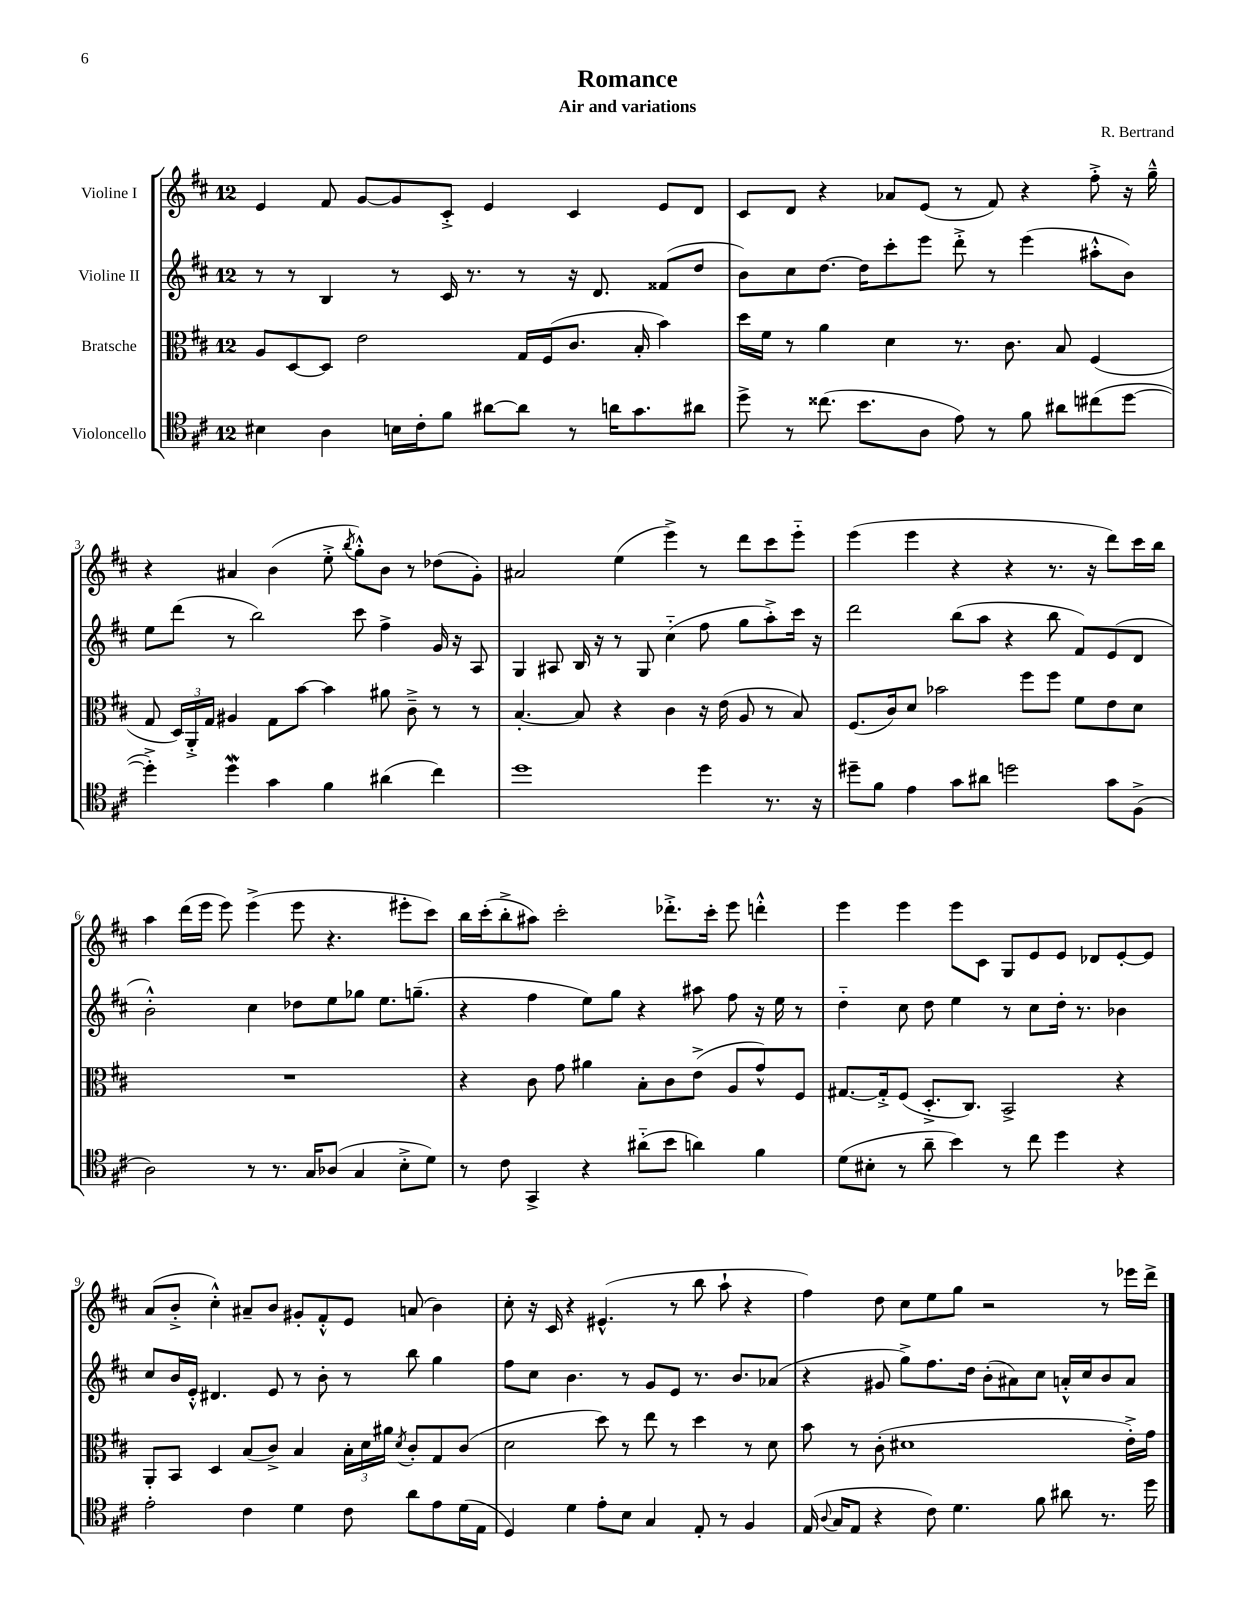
\header { title = "Romance" composer = "R. Bertrand" subtitle = "Air and variations" }
<<
\new StaffGroup <<
\new Staff = "s0" \with { instrumentName = "Violine I" } {
    \clef treble \key d \major \once \override Staff.TimeSignature.style = #'single-digit \time 12/8
    \autoBeamOff e'4 fis'8 g'8[~ g'8 cis'8]-.-> e'4 cis'4 e'8[ d'8] |
    cis'8[ d'8] r4 aes'8[ e'8]( r8 fis'8) r4 fis''8-.-> r16 g''16---^ |
    r4 ais'4 b'4( e''8-.-> \acciaccatura { b''8 } g''8[-.-^) b'8] r8 des''8[( g'8]-.) |
    ais'2 e''4( e'''4->) r8 d'''8[ cis'''8 e'''8]-_ |
    e'''4( e'''4 r4 r4 r8. r16 d'''8[) cis'''16 b''16] |
    a''4 d'''16[( e'''16] e'''8) e'''4->( e'''8 r4. eis'''8[-. cis'''8]) |
    b''16[ cis'''16-.( b''8-.-> ais''8]) cis'''2-. des'''8.[-.-> cis'''16]-. e'''8 d'''4-.-^ |
    e'''4 e'''4 e'''8[ cis'8] g8[ e'8 e'8] des'8[ e'8~-. e'8] |
    a'8[( b'8]-.-> cis''4-.-^) ais'8[-- b'8] gis'8[-. fis'8-.-^ e'8] a'8( b'4) |
    cis''8-. r16 cis'16 r4 eis'4.-^( r8 b''8 a''8-! r4 |
    fis''4) d''8 cis''8[ e''8 g''8] r2 r8 ees'''16[ d'''16]-> \bar "|." |
}
\new Staff = "s1" \with { instrumentName = "Violine II" } {
    \clef treble \key d \major \once \override Staff.TimeSignature.style = #'single-digit \time 12/8
    \autoBeamOff r8 r8 b4 r8 cis'16 r8. r8 r16 d'8. fisis'8[( d''8] |
    b'8[) cis''8 d''8.]~ d''16[ cis'''8-. e'''8] d'''8-.-> r8 e'''4( ais''8[-.-^ b'8]) |
    e''8[ d'''8]( r8 b''2) cis'''8 fis''4-> g'16 r16 a8 |
    g4 ais8 b16 r16 r8 g8 cis''4-_( fis''8 g''8[ a''8-.->) cis'''16] r16 |
    d'''2 b''8[( a''8] r4 b''8 fis'8[) e'8( d'8] |
    b'2-.-^) cis''4 des''8[ e''8 ges''8] e''8.[ g''8.]--( |
    r4 fis''4 e''8[) g''8] r4 ais''8 fis''8 r16 e''16 r8 |
    d''4-_ cis''8 d''8 e''4 r8 cis''8[ d''16]-. r8. bes'4 |
    cis''8[ b'16 e'16]-.-^ dis'4. e'8 r8 b'8-. r8 b''8 g''4 |
    fis''8[ cis''8] b'4. r8 g'8[ e'8] r8. b'8.[ aes'8]( |
    r4 gis'8 g''8[->) fis''8. d''16] b'8[-.( ais'8) cis''8] a'16[-.-^ cis''16 b'8 a'8] \bar "|." |
}
\new Staff = "s2" \with { instrumentName = "Bratsche" } {
    \clef alto \key d \major \once \override Staff.TimeSignature.style = #'single-digit \time 12/8
    \autoBeamOff a8[ d8~ d8] e'2 g16[ fis16( cis'8.] b16-. b'4) |
    d''16[ fis'16] r8 a'4 d'4 r8. cis'8. b8 fis4( |
    g8 \tuplet 3/2 { d16[) a,16-.-> g16] } ais4 g8[ b'8]~ b'4 ais'8 cis'8---> r8 r8 |
    b4.~-. b8 r4 cis'4 r16 e'16( a8 r8 b8) |
    fis8.[( cis'16) d'8] bes'2 fis''8[ fis''8] fis'8[ e'8 d'8] |
    R1. |
    r4 cis'8 g'8 ais'4 b8[-. cis'8 e'8]->( a8[ g'8-^) fis8] |
    gis8.[~ gis16-.-> fis8]( d8.[-.-> cis8.]) b,2-> r4 |
    a,8[-. b,8] d4 b8[( cis'8]->) b4 \tuplet 3/2 { b16[-. d'16 ais'16] } \acciaccatura { d'8 } cis'8[-. g8 cis'8]( |
    d'2 d''8) r8 e''8 r8 d''4 r8 d'8 |
    b'8 r8 cis'8-.( dis'1 e'16[-.->) g'16] \bar "|." |
}
\new Staff = "s3" \with { instrumentName = "Violoncello" } {
    \clef tenor \key d \major \once \override Staff.TimeSignature.style = #'single-digit \time 12/8
    \autoBeamOff bis4 a4 b16[ cis'16-. fis'8] ais'8[~ ais'8] r8 a'16[ g'8. ais'8] |
    d''8-> r8 cisis''8.( b'8.[ a8] e'8) r8 fis'8 ais'8[ cis''8( d''8]~ |
    d''4-.->) d''4\mordent g'4 fis'4 ais'4( cis''4) |
    d''1 d''4 r8. r16 |
    dis''8[-- fis'8] e'4 g'8[ ais'8] d''2 g'8[ fis8]->( |
    a2) r8 r8. g16[ aes8]( g4 b8[-.-> d'8]) |
    r8 cis'8 g,4-> r4 ais'8[-_( b'8] a'4) fis'4 |
    d'8[( bis8]-. r8 a'8-- b'4) r8 cis''8 d''4 r4 |
    e'2-. cis'4 d'4 cis'8 a'8[ e'8 d'16( e16] |
    d4) d'4 e'8[-. b8] g4 e8-. r8 fis4 |
    e16( \appoggiatura { a8 } g16[ e8] r4 cis'8) d'4. fis'8 ais'8 r8. d''16 \bar "|." |
}
>>
>>
